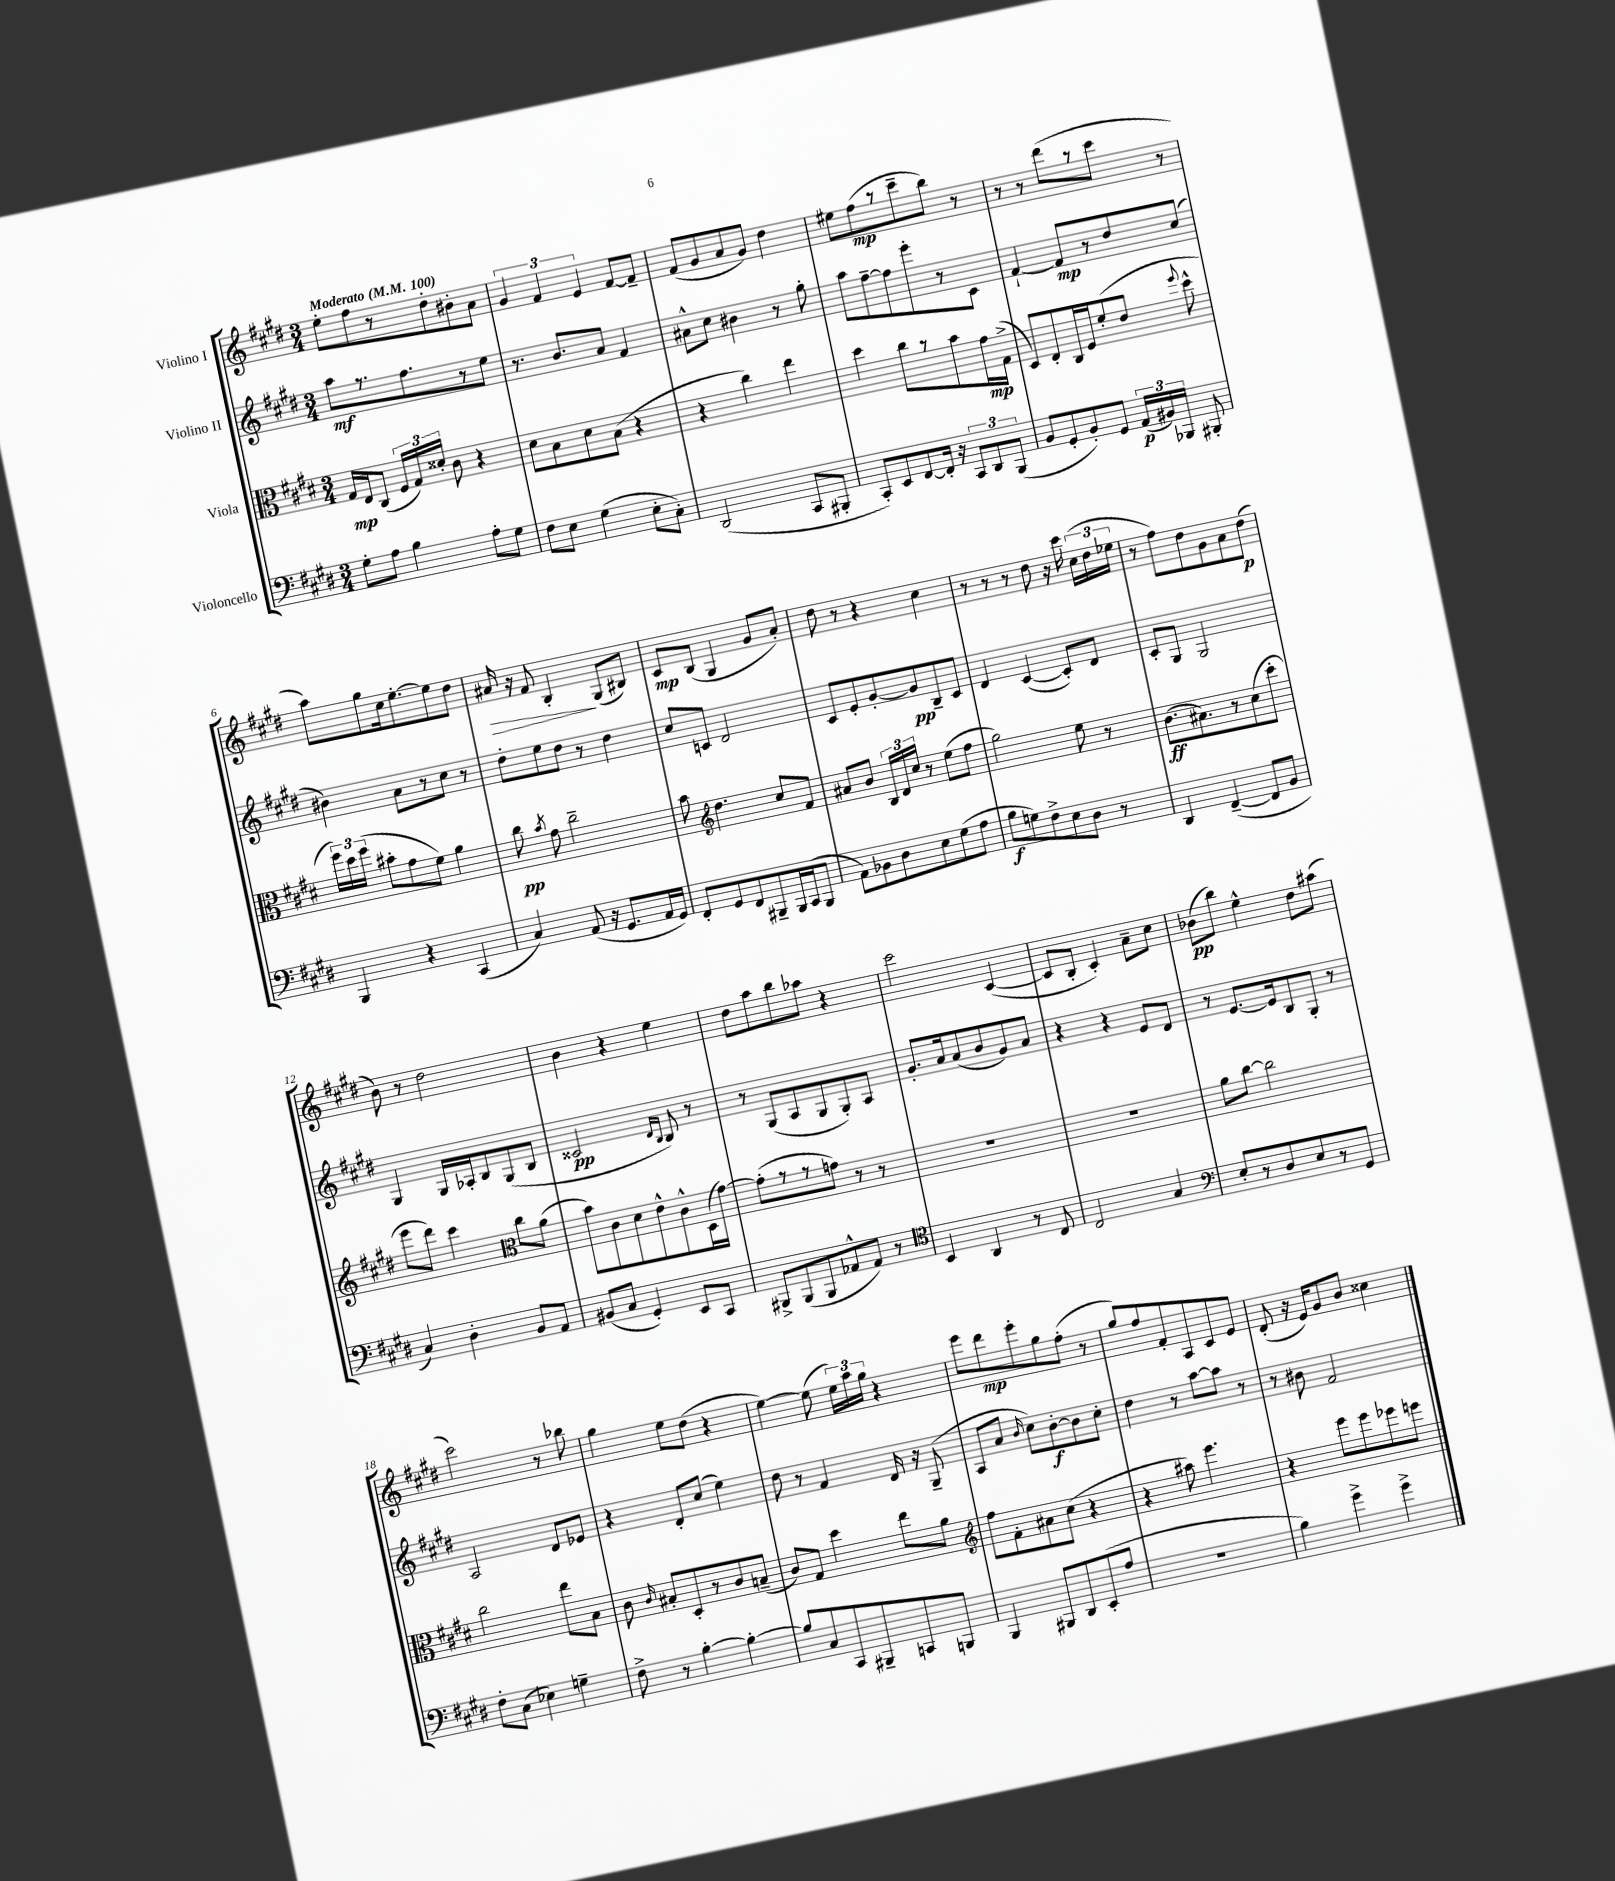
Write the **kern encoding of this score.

**kern	**kern	**kern	**kern
*staff4	*staff3	*staff2	*staff1
*clefF4	*clefC3	*clefG2	*clefG2
*k[f#c#g#d#]	*k[f#c#g#d#]	*k[f#c#g#d#]	*k[f#c#g#d#]
*M3/4	*M3/4	*M3/4	*M3/4
*MM100	*MM100	*MM100	*MM100
8G#'	16G#	8aa	8ee'
.	16E	.	.
8A	(8C#	8.r	8ff#
4B	24F#	.	8r
.	24G#)	.	.
.	.	8.ff#	.
.	24d##'	.	.
.	8c#	.	8dd#'
8A'	4r	8r	8b#'
8G#	.	8ee	8a
=	=	=	=
8F#	8d#	8.r	6g#
8E	8B	.	.
.	.	.	6f#
.	.	8.b	.
(4G#	8d#	.	.
.	.	.	6e
.	(8B	8a	.
8E'	4r	4f#	[8f#
8C#')	.	.	8f#~]
=	=	=	=
(2DD#	4r	8a#^^	(8f#
.	.	8cc#	8g#
.	4cc#)	4b#	8a
.	.	.	8g#)
8CC#	4ee	8r	4dd#
8BBB#'	.	8gg#'	.
=	=	=	=
8CC#')	4dd#	8aa	8ee#
8EE	.	[8ff#~	(8ff#
[8FF#	8cc#	8ff#]	8r
16FF#']	8r	8eee'	8ccc#~
16r	.	.	.
12CC#	8b	8r	8bb)
12DD#	.	.	.
.	16g#	8c#	8r
(12BBB	.	.	.
.	(16G#^	.	.
=	=	=	=
8BB	8D#)	[4f#`	8r
8GG#'	8E'	.	8r
8BB')	16C#	8f#]	(8ddd#
.	16F#	.	.
8GG#	(8f#'	8r	8r
(24AA	8e	8dd#	8ccc#
24BB#)	.	.	.
24BBB-	.	.	.
.	8qqff#	.	.
8BBB#'	8dd#^^	(8cc#	8r
=	=	=	=
4BBB	24ff#)	4b#)	8aa)
.	24dd#	.	.
.	(24ff#	.	.
.	8b#'	.	8gg#
4r	8g#	8a	16cc#
.	.	.	[8.ee'
.	8f#)	8r	.
(4CC#	4a	8cc#	8ee]
.	.	8r	8dd#
=	=	=	=
4C#)	8cc#	8dd#'	16a#
.	.	.	16r
.	8qb	.	.
.	8g#	8ee	8f#
(8AA	2cc#~	8dd#	4B'
16r	.	8r	.
8.GG#	.	.	.
.	.	4dd#	(8G#
16AA	.	.	8B#)
16GG#)	.	.	.
=	=	=	=
8FF#'	8b	8cc#	8c#
*	*clefG2	*	*
8GG#	4.dd#	8c	(8B
8FF#	.	2d#	4G#
8BBB#~	.	.	.
16BBB#	8cc#	.	8g#
(16CC#	.	.	.
8BBB#	8f#	.	8a')
=	=	=	=
8AA)	8a#	8c#	8dd#
8BB-	8b	8e'	8r
8D#	24B	[8g#'	4r
.	24d#	.	.
.	24cc#	.	.
8E	8r	8g#]	.
(8G#	(8ee	8B~	4cc#
8A	8ff#	8c#	.
=	=	=	=
8B	2gg#)	4d#	8r
8G)	.	.	8r
8F#^	.	([4c#	8r
8E	.	.	8dd#
8D#	8ee	8c#'])	16r
.	.	.	16ccc#
8r	8r	8d#	(24cc#
.	.	.	24dd#
.	.	.	24ee-
=	=	=	=
4DD#	(8.b	8c#'	8r
.	.	8G#	8ff#)
.	8.a#)	.	.
([4FF#~	.	2G#	8dd#
.	8r	.	8g#
8FF#]	(8cc#	.	8a
8BB	8ccc#'	.	(8dd#
=	=	=	=
4C#)	8eee	4G#	8b)
.	8ddd#)	.	8r
4D#'	4ccc#	16G#	2dd#
.	.	16A-'	.
.	.	8B	.
*	*clefC3	*	*
8BB	8cc#	(8G#	.
8AA	(8a	8B	.
=	=	=	=
(8BB#	8b)	2c##	4b
8C#	8c#	.	.
4GG#')	8d#	.	4r
.	8e^^	.	.
.	.	16qqd#	.
.	.	16qqB	.
8EE	8c#^^	8B)	4ee
8CC#	(16D#	8r	.
.	[16g#)	.	.
=	=	=	=
8BBB#^	(8g#']	8r	8dd#
(8BBB#	8r	(8G#	8aa
8BBB#	8r	8A	8bb
8AA-^^	8g)	8G#	8aa-
8AA-)	8r	8G#')	4r
8r	8r	8A	.
=	=	=	=
*clefC4	*	*	*
4BB	2.r	8.g#'	2ccc#
.	.	16a	.
4AA	.	(8a	.
.	.	8b	.
8r	.	8g#)	([4c#
8C#	.	8a	.
=	=	=	=
2C#	2.r	4r	8c#]
.	.	.	8B'
.	.	4r	4c#')
4G#	.	8e	8a~
.	.	8d#	8cc#
=	=	=	=
*clefF4	*	*	*
8E'	8a	8r	(8b-
8r	[8cc#	[8.e	8bb)
8D#	2cc#]	.	4ee^^
.	.	16e]	.
8E	.	8B	.
8r	.	8G#'	8dd#
8GG#	.	8r	(8aa#
=	=	=	=
8F#'	2cc#	2A	2ccc#)
(8C#	.	.	.
4E-)	.	.	.
4G~	8ee	8d#	8r
.	8B	8e-	8bb-
=	=	=	=
8F#^	8c#	4r	4gg#
.	16qqc#	.	.
8r	8B#'	.	.
[4B'	8D#'	8d#'	8ee
.	8r	(8cc#	(8dd#
4B'_	8c#	4ee)	4r
.	(8B~	.	.
=	=	=	=
8B]	8c#)	8dd#	[4ee)
8C#	8G#	8r	.
8CC#	4dd#	4f#	(8ee]
8BBB#~	.	.	24ee)
.	.	.	24aa
.	.	.	24gg#
8CC	8ee	16d#	4r
.	.	16r	.
8BBB	8a	(8G#~	.
=	=	=	=
*	*clefG2	*	*
4BBB	8ff#	8A	8eee
.	8f#'	8a	8ddd#
.	.	16qqb	.
8BBB#	8a#	8cc#)	8eee'
8DD#	(8cc#	[8b'	8gg#
(8EE'	4r	8b]	(8ff#'
8A	.	8cc#'	8r
=	=	=	=
2.r	4r	4dd#	8gg#)
.	.	.	8ff#
.	8aa#)	8r	8f#'
.	4.eee	[8aa	8A
.	.	8aa]	8c#
.	.	8r	8e
=	=	=	=
4B)	4r	8r	(8d#'
.	.	8b#	16r
.	.	.	16e)
4g#^	8eee	2f#	8g#
.	8eee	.	8b
4g#^	8eee-	.	4cc##
.	8eee	.	.
==	==	==	==
*-	*-	*-	*-
